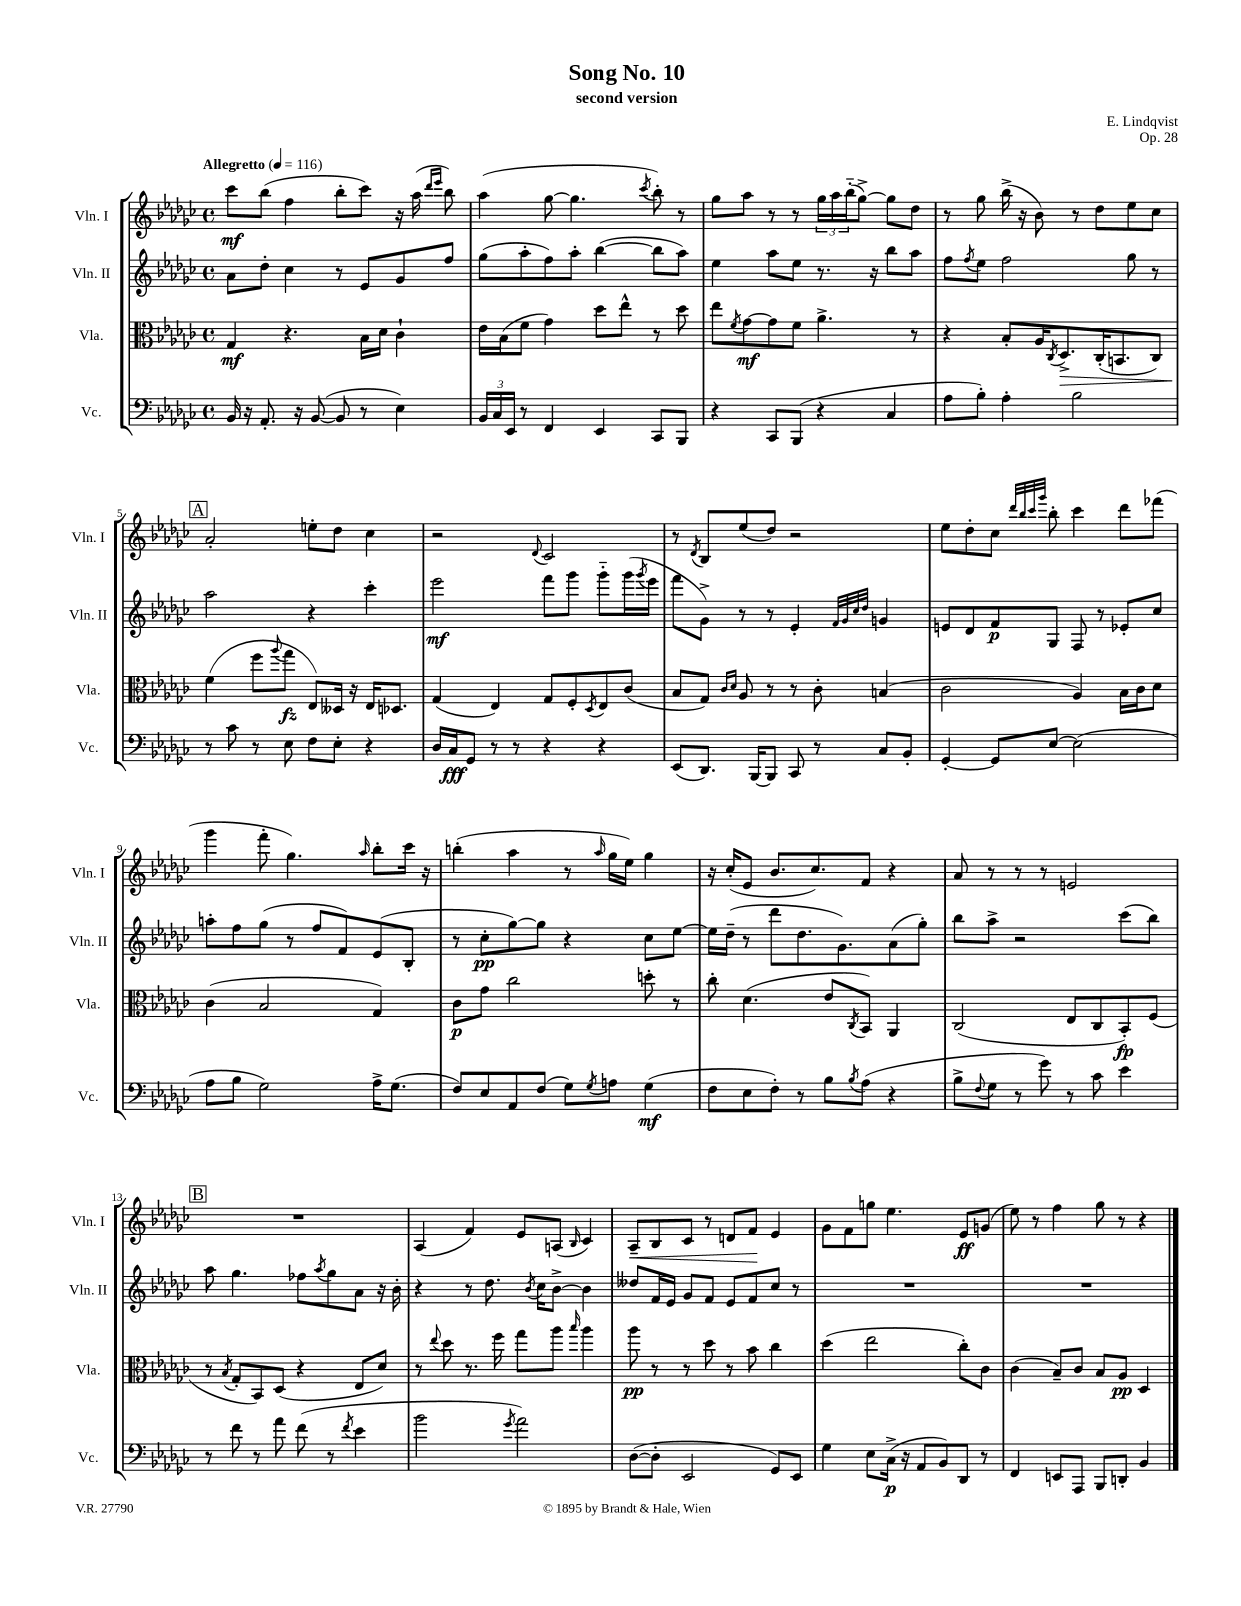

**kern	**kern	**kern	**kern
*staff4	*staff3	*staff2	*staff1
*clefF4	*clefC3	*clefG2	*clefG2
*k[b-e-a-d-g-c-]	*k[b-e-a-d-g-c-]	*k[b-e-a-d-g-c-]	*k[b-e-a-d-g-c-]
*M4/4	*M4/4	*M4/4	*M4/4
*met(c)	*met(c)	*met(c)	*met(c)
*MM116	*MM116	*MM116	*MM116
16BB-	4G-	8a-	8ccc-
16r	.	.	.
8.AA-'	.	8dd-'	(8bb-
.	4.r	4cc-	4ff
16r	.	.	.
([8BB-	.	.	.
8BB-]	.	8r	8bb-'
8r	16B-	8e-	8ccc-)
.	16d-	.	.
4E-)	4c-`	8g-	16r
.	.	.	(16aa-
.	.	.	16qqddd-
.	.	.	16qqeee-
.	.	8ff	8bb-)
=	=	=	=
24BB-	16e-	(8gg-	(4aa-
24C-	.	.	.
.	(16B-	.	.
24EE-	.	.	.
8r	8f	8aa-'	.
4FF	4g-)	8ff)	[8gg-
.	.	8aa-'	4.gg-]
4EE-	8dd-	([4bb-	.
.	8ee-^^	.	.
.	.	.	8qccc-
8CC-	8r	8bb-]	8bb-')
8BBB-	8dd-	8aa-)	8r
=	=	=	=
4r	8ee-	4ee-	8gg-
.	8qf	.	.
.	[8g-	.	8aa-
8CC-	8g-]	8aa-	8r
(8BBB-	8f	8ee-	8r
4r	4.a-^	8.r	24gg-
.	.	.	24aa-
.	.	.	(24bb-'~
.	.	.	[8gg-^)
.	.	16r	.
4C-	.	8bb-	8gg-]
.	8r	8aa-	8dd-
=	=	=	=
8A-	4r	8ff	8r
.	.	8qff	.
8B-')	.	8ee-	8gg-
4A-'	8B-'	2ff	(16bb-^
.	.	.	16r
.	16A-	.	8b-)
.	8qC-	.	.
.	8.D-^	.	.
2B-	.	.	8r
.	(16C-'	.	8dd-
.	8.BB	.	.
.	.	8gg-	8ee-
.	8C-)	8r	8cc-
=	=	=	=
8r	(4f	2aa-	2a-'
8c-	.	.	.
8r	8ff	.	.
.	8qqaa-	.	.
8E-	8gg-	.	.
8F	8E-)	4r	8ee'
8E-'	16D--	.	8dd-
.	16r	.	.
4r	16E-	4ccc-'	4cc-
.	8.D-	.	.
=	=	=	=
16D-	(4G-	2eee-	2r
16C-	.	.	.
8GG-	.	.	.
8r	4E-)	.	.
8r	.	.	.
.	.	.	8qqd-
4r	8G-	8fff	2c-
.	8F'	8ggg-	.
.	8qD-	.	.
4r	8E-	8ggg-'~	.
.	(8c-	(16ggg-	.
.	.	8qggg-	.
.	.	16eee-	.
=	=	=	=
(8EE-	8B-	8fff	8r
.	.	.	8qd-
8.DD-)	8G-)	8g-^)	8B-
.	16qqc-	.	.
.	16qqd-	.	.
.	8A-	8r	(8ee-
[16BBB-	.	.	.
8BBB-]	8r	8r	8dd-)
8CC-	8r	4e-'	2r
8r	8c-'	.	.
.	.	32qqf	.
.	.	32qqg-	.
.	.	32qqcc-	.
.	.	32qqdd-	.
8C-	(4B	4g	.
8BB-'	.	.	.
=	=	=	=
[4GG-'	2c-	8e	8ee-
.	.	8d-	8dd-'
8GG-]	.	8f	8cc-
.	.	.	32qqddd-
.	.	.	32qqbb-
.	.	.	32qqccc-
.	.	.	32qqggg-
[8E-	.	8G-	8bb-'
(2E-]	4A-)	8F	4ccc-
.	.	8r	.
.	16B-	8e-'	8ddd-
.	16c-	.	.
.	8d-	8cc-	(8fff-
=	=	=	=
8A-	(4c-	8aa'	4ggg-
8B-	.	8ff	.
2G-)	2B-	(8gg-	8fff'
.	.	8r	4.gg-)
.	.	8ff	.
.	.	8f)	.
.	.	.	16qqaa-
16A-^	4G-)	(8e-	8bb-'
(8.G-	.	.	.
.	.	8B-'	16ccc-
.	.	.	16r
=	=	=	=
8F)	8c-	8r	(4bb'
8E-	8g-	8cc-'	.
8AA-	2cc-	[8gg-)	4aa-
(8F	.	8gg-]	.
8G-)	.	4r	8r
8qG-	.	.	16qqaa-
8A	.	.	16gg-
.	.	.	16ee-)
(4G-	8dd'	8cc-	4gg-
.	8r	[8ee-	.
=	=	=	=
8F	8cc-'	16ee-]	16r
.	.	(16dd-~	(16cc-'
8E-	(4.d-	8r	8e-
8F')	.	8ddd-	8.b-
8r	.	8.dd-	.
.	.	.	8.cc-)
8B-	8e-	.	.
.	.	8.g-)	.
8qB-	8qC-	.	.
(8A-	8BB-)	.	8f
4r	4AA-	(8a-	4r
.	.	8gg-')	.
=	=	=	=
8B-^	(2C-	8bb-	8a-
8qqF	.	.	.
8G-	.	8aa-^	8r
8r	.	2r	8r
8g-)	.	.	8r
8r	8E-	.	2e
8c-	8C-	.	.
4e-	8BB-')	(8ccc-	.
.	(8F	8bb-)	.
=	=	=	=
8r	8r	8aa-	1r
.	8qB-	.	.
8f	8G-'	4.gg-	.
8r	8BB-)	.	.
8a-	(8D-	.	.
(8f	4r	8ff-	.
.	.	8qaa-	.
8r	.	8gg-	.
8qf	.	.	.
4e-	8E-	8a-	.
.	8d-)	16r	.
.	.	16b-'	.
=	=	=	=
2b-	8r	4r	(4A-
.	8qqee-	.	.
.	8dd-	.	.
.	8.r	8r	4f)
.	.	8.dd-	.
.	16ff	.	.
8qg-	.	.	.
2a-)	8gg-	.	8e-
.	.	8qb-	.
.	.	16cc-	.
.	8aa-	[8b-^	(8A
.	16qqbb-	.	16qqB-
.	4aa-	4b-]	4c-)
=	=	=	=
([8D-	8aa-	8dd--	8A-~
8D-']	8r	16f	8B-
.	.	16e-	.
2EE-	8r	8g-	8c-
.	8dd-	8f	8r
.	8r	8e-	8d
.	8b-	8f	8f
8GG-)	4cc-	8cc-	4e-
8EE-	.	8r	.
=	=	=	=
4G-	(4dd-	1r	8g-
.	.	.	8f
8E-	2ee-	.	8gg
(16C-^	.	.	4.ee-
16r	.	.	.
8AA-	.	.	.
8BB-)	.	.	.
8DD-	8cc-')	.	8e-
8r	8c-	.	(8g
=	=	=	=
4FF	(4c-	1r	8ee-)
.	.	.	8r
8EE	8B-~)	.	4ff
8AAA-	8c-	.	.
8BBB-	8B-	.	8gg-
8DD'	8A-	.	8r
4BB-	4D-	.	4r
==	==	==	==
*-	*-	*-	*-
